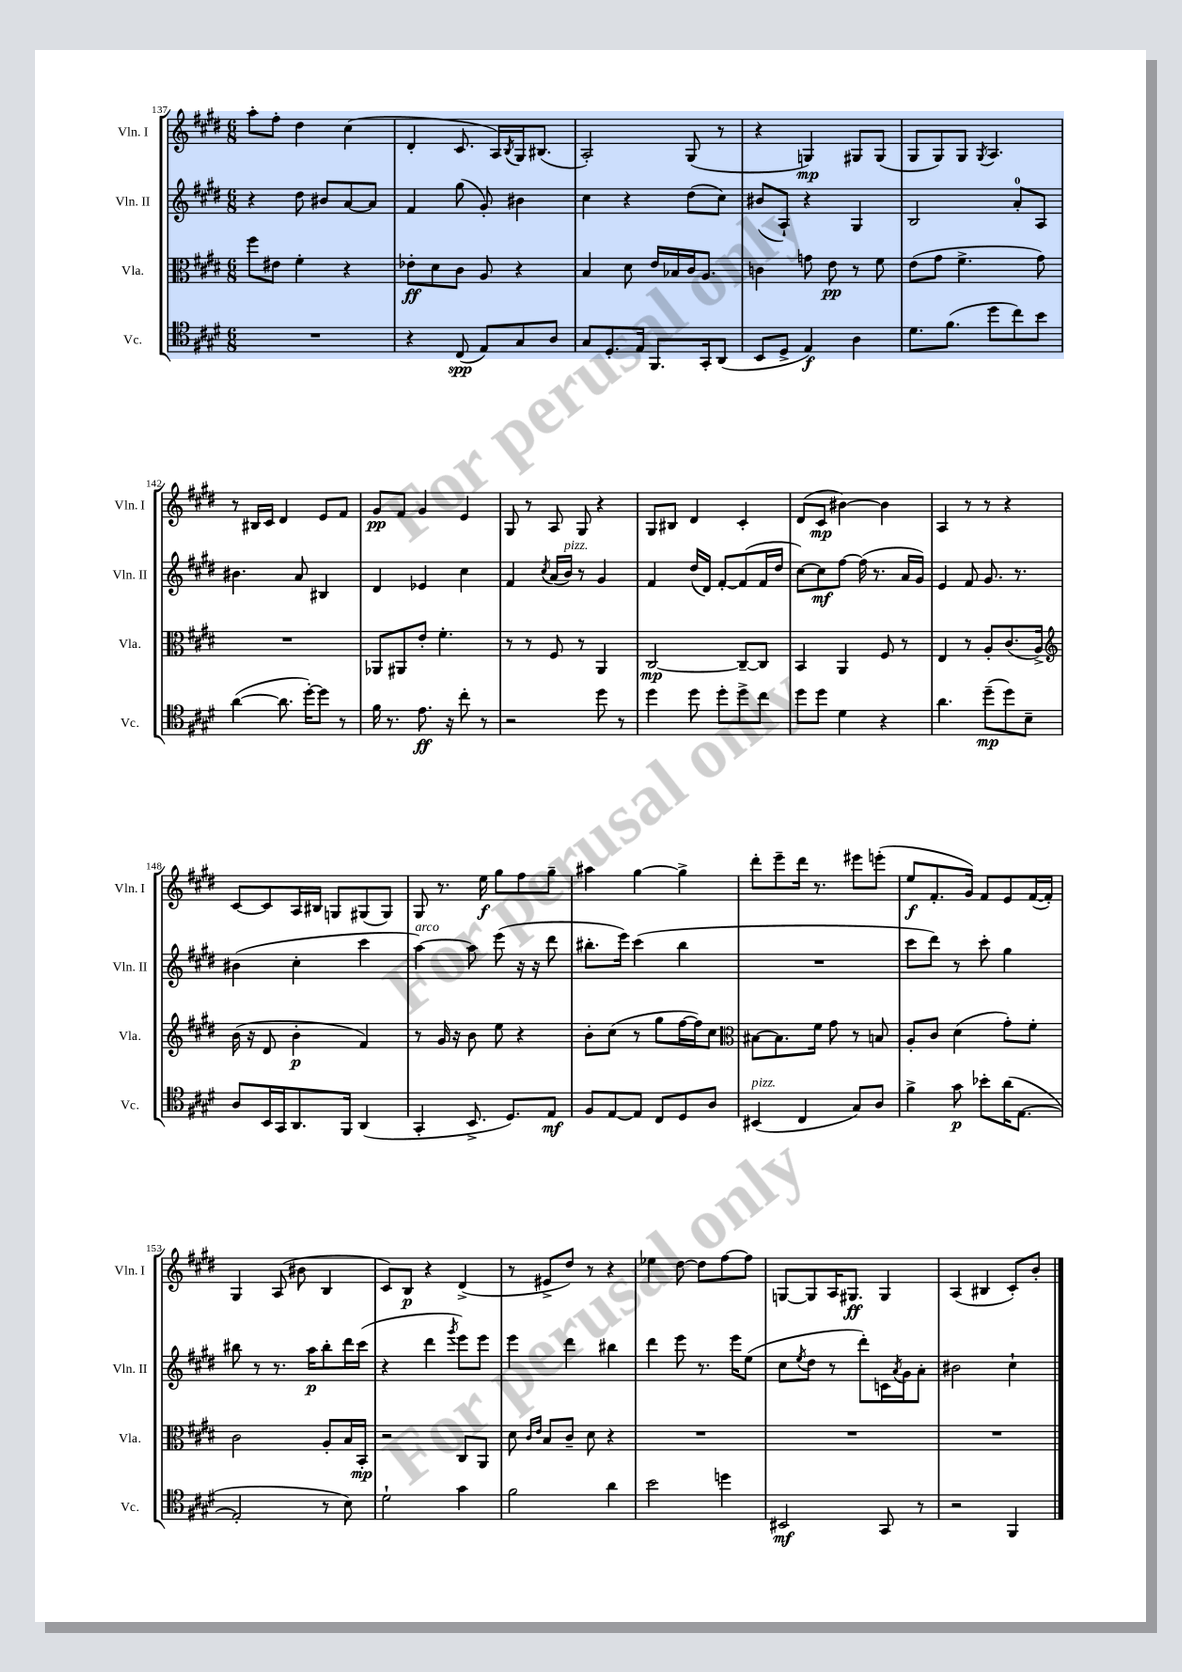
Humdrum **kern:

**kern	**kern	**kern	**kern
*staff4	*staff3	*staff2	*staff1
*clefC4	*clefC3	*clefG2	*clefG2
*k[f#c#g#d#]	*k[f#c#g#d#]	*k[f#c#g#d#]	*k[f#c#g#d#]
*M6/8	*M6/8	*M6/8	*M6/8
2.r	8ff#	4r	8aa'
.	8e#	.	8ff#'
.	4f#'	8dd#	4dd#
.	.	8b#	.
.	4r	[8a	(4cc#
.	.	8a]	.
=	=	=	=
4r	8e-'	4f#	4d#'
.	8d#	.	.
(8C#	8c#	(8gg#	8.c#
8E)	8A	8g#')	.
.	.	.	16A)
.	.	.	8qB
8G#	4r	4b#	16G#
.	.	.	(8.B#
8A	.	.	.
=	=	=	=
8G#	4B	4cc#	2A')
8.D#'	.	.	.
.	8d#	4r	.
16E	.	.	.
8.FF#	16e	.	.
.	16B-	.	.
.	16c#	(8dd#	(8G#
16GG#'	8.A	.	.
(8AA	.	8cc#)	8r
=	=	=	=
8BB	4c	(8b#	4r
8D#^	.	8A`)	.
4E)	8g	4r	4G)
.	8e	.	.
4A	8r	4G#	8G#
.	8f#	.	(8G#
=	=	=	=
8.d#	(8e	2B	8G#
.	8g#	.	8G#)
(8.f#	.	.	.
.	4.f#^	.	8G#
.	.	.	8qG#
8dd#	.	.	4.A
8cc#)	.	8a'	.
8b	8g#)	8A	.
=	=	=	=
([4a	2.r	4.b#	8r
.	.	.	16B#
.	.	.	16c#
8.a]	.	.	4d#
.	.	8a	.
[16dd#')	.	.	.
8dd#]	.	4B#	8e
8r	.	.	8f#
=	=	=	=
16f#	8AA-	4d#	8g#
8.r	.	.	.
.	8AA#	.	8f#
8.e	8e'	4e-	4g#
.	4.f#'	.	.
16r	.	.	.
8cc#'	.	4cc#	4e
8r	.	.	.
=	=	=	=
2r	8r	4f#	8G#
.	8r	.	8r
.	.	8qcc#	.
.	8F#	(16a	8A
.	.	16b)	.
.	8r	8r	8G#
8dd#	4AA	4g#	4r
8r	.	.	.
=	=	=	=
4dd#	[2C#	4f#	8G#
.	.	.	8B#
8dd#	.	(16dd#	4d#
.	.	16d#)	.
8dd#'	.	[8f#'	.
8dd#^	8C#~_	(8f#]	4c#'
8cc#	8C#]	16f#	.
.	.	16dd#	.
=	=	=	=
8dd#	4BB	[8cc#)	(8d#
8dd#	.	8cc#]	8c#
4d#	4AA	[8ff#	[4b#)
.	.	(16ff#]	.
.	.	8.r	.
4r	8F#	.	4b#]
.	8r	16a	.
.	.	16g#)	.
=	=	=	=
4.a	4E	4e	4A
.	8r	8f#	8r
(8dd#~	8A'	8.g#	8r
8dd#)	(8.c#	.	4r
.	.	8.r	.
8B~	.	.	.
.	16A^)	.	.
=	=	=	=
*	*clefG2	*	*
8A	(16b	(4b#	[8c#
.	16r	.	.
16BB	8d#	.	8c#]
16GG#	.	.	.
8.AA	4b'	4cc#'	16A
.	.	.	16B#
.	.	.	8G
16FF#	.	.	.
(4AA	4f#)	4ccc#	(8G#
.	.	.	8G#)
=	=	=	=
4GG#'	8r	[4aa)	8G#
.	16g#	.	8.r
.	16r	.	.
8.BB^	8b	8aa]	.
.	.	.	16ee
.	8ee	(8eee	8gg#
8.D#)	.	.	.
.	4r	16r	8ff#
.	.	16r	.
8E	.	8ddd#	8gg#~
=	=	=	=
8F#	8b'	8.bb#'	4aa#
[8E	(8cc#	.	.
.	.	16eee)	.
8E]	8r	(4ccc#	[4gg#
8C#	8gg#	.	.
8D#	[16ff#	4bb#	4gg#^]
.	16ff#])	.	.
8A	8cc#	.	.
=	=	=	=
*	*clefC3	*	*
(4BB#	[8B#	2.r	8ddd#'
.	8.B#]	.	8eee~
4C#	.	.	16ddd#
.	16f#	.	8.r
.	8g#	.	.
8G#)	8r	.	8eee#
8A	8B	.	(8eee'
=	=	=	=
4f#^	8A'	8ccc#	8ee
.	8c#	8ddd#)	8.f#'
8g#	(4d#	8r	.
.	.	.	16g#)
8b-'	.	8ccc#'	8f#
(16a	8g#')	4gg#	8e
[8.E	.	.	.
.	8f#'	.	([16f#
.	.	.	16f#'])
=	=	=	=
2E']	2c#	8bb#	4G#
.	.	8r	.
.	.	8.r	(8A
.	.	.	8b#
.	.	16aa	.
8r	8A'	8bb#'	4B
8B)	16B	16ddd#	.
.	16BB'	(16ccc#	.
=	=	=	=
2d#`	2r	4r	8c#)
.	.	.	8B
.	.	4ddd#	4r
.	.	8qggg#	.
4g#	8C#	8eee)	(4d#^
.	8AA	8eee	.
=	=	=	=
2f#	8d#	4eee	8r
.	16qqc#	.	.
.	16qqe	.	.
.	8B	.	8e#^
.	8c#~	4ddd#	8dd#)
.	8d#	.	8r
4a	4r	4bb#	4r
=	=	=	=
2b	2.r	4ddd#	4ee-
.	.	8eee	[8dd#
.	.	8.r	8dd#]
4dd	.	.	[8ff#
.	.	16eee	.
.	.	(8ee	8ff#]
=	=	=	=
2BB#	2.r	8cc#	[8G
.	.	8qee	.
.	.	8dd#	8G]
.	.	8r	16A
.	.	.	8.G#
.	.	8ddd#')	.
8GG#	.	16c	4G#
.	.	8qa	.
.	.	16g#	.
8r	.	8a'	.
=	=	=	=
2r	2.r	2b#	(4A
.	.	.	4B#
4FF#	.	4cc#`	8c#')
.	.	.	8b'
==	==	==	==
*-	*-	*-	*-
